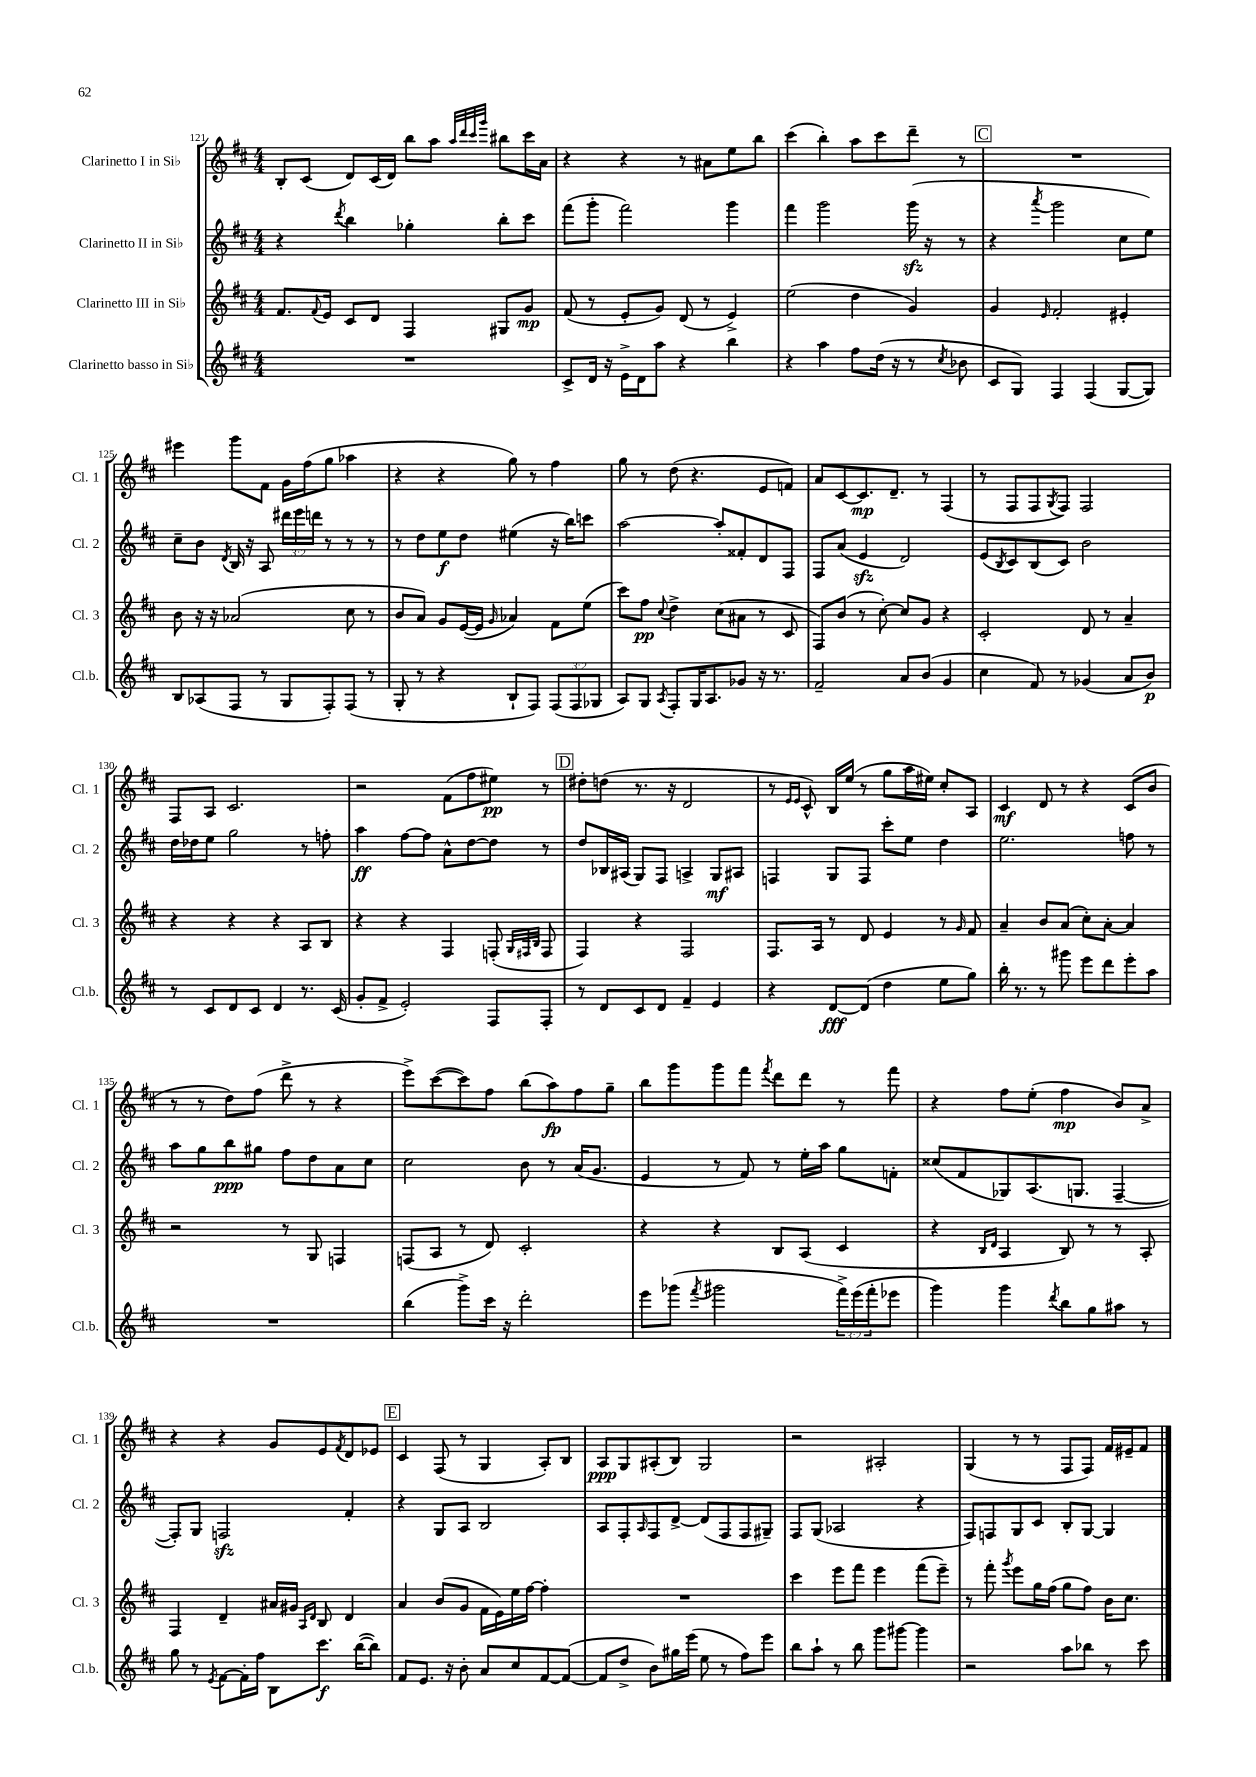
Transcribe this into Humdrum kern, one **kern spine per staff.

**kern	**kern	**kern	**kern
*staff4	*staff3	*staff2	*staff1
*clefG2	*clefG2	*clefG2	*clefG2
*k[f#c#]	*k[f#c#]	*k[f#c#]	*k[f#c#]
*M4/4	*M4/4	*M4/4	*M4/4
1r	8.f#	4r	8B'
.	.	.	(8c#
.	8qqf#	.	.
.	16e	.	.
.	.	8qddd	.
.	8c#	4bb	8d)
.	8d	.	(16c#
.	.	.	16d)
.	4F#	4gg-'	8bb
.	.	.	8aa
.	.	.	32qqaa
.	.	.	32qqddd
.	.	.	32qqccc#
.	.	.	32qqggg
.	8G#	8bb'	8bb#
.	8g	8ccc#	16ccc#
.	.	.	16a
=	=	=	=
8c#^	(8f#	(8fff#	4r
16d	8r	8ggg'	.
16r	.	.	.
16e^	8e'	2fff#)	4r
16d	.	.	.
8aa	8g)	.	.
4r	(8d	.	8r
.	8r	.	8a#
4bb	4e^)	4ggg	8ee
.	.	.	8bb
=	=	=	=
4r	(2ee	4fff#	(4ccc#
4aa	.	2ggg	4bb')
8ff#	4dd	.	8aa
(16dd	.	.	8ccc#
16r	.	.	.
8r	4g)	(16ggg	8ddd~
.	.	16r	.
8qcc#	.	.	.
8b-	.	8r	8r
=	=	=	=
8c#	4g	4r	1r
8G)	.	.	.
.	16qqe	8qaaa	.
4F#	2f#'	2ggg	.
(4F#	.	.	.
[8G	4e#'	8cc#	.
8G])	.	8ee)	.
=	=	=	=
8B	8b	8cc#~	4eee#
(8A-	16r	8b	.
.	16r	.	.
.	.	8qd	.
8F#	(2a-	16B	8ggg
.	.	16r	.
8r	.	8A	8f#
8G	.	24ddd#	16g
.	.	24eee	.
.	.	.	(16ff#
.	.	24ddd	.
8F#')	.	8r	8gg
(8F#	8cc#	8r	4aa-
8r	8r	8r	.
=	=	=	=
8G'	8b	8r	4r
8r	8a)	8dd	.
4r	8g	8ee	4r
.	([16e	8dd	.
.	16e]	.	.
.	16qqg	.	.
8B`	4a-)	(4ee#	8gg)
8F#)	.	.	8r
(12F#	8f#	16r	4ff#
.	.	16bb)	.
12F#	.	.	.
.	(8ee	8ccc	.
12G-	.	.	.
=	=	=	=
8A)	8ccc#)	[2aa	8gg
8G	8ff#	.	8r
8qA	8qqcc#	.	.
8F#'	4dd^	.	(8dd
16G	.	.	4.r
8.A	.	.	.
.	(8cc#	8aa']	.
8g-	8a#	8f##'	.
16r	8r	8d	8e
8.r	.	.	.
.	8c#	8F#	8f)
=	=	=	=
2f#~	8F#)	8F#	8a
.	(8b	(8a	[8c#
.	8r	4e	8.c#]
.	[8cc#')	.	.
.	.	.	8.d~
8a	8cc#]	2d)	.
(8b	8g	.	8r
4g	4r	.	(4F#
=	=	=	=
4cc#	2c#'	(8e	8r
.	.	8qB	.
.	.	8c#)	8F#
8f#)	.	(8B	8F#
.	.	.	8qG
8r	.	8c#)	8F#)
(4g-	8d	2b	2F#
.	8r	.	.
8a	4a~	.	.
8b)	.	.	.
=	=	=	=
8r	4r	16dd	8F#
.	.	16dd-	.
8c#	.	8ee	8A
8d	4r	2gg	2.c#
8c#	.	.	.
4d	4r	.	.
8.r	8A	8r	.
.	8B	8ff'	.
(16c#	.	.	.
=	=	=	=
8g'	4r	4aa	2r
8f#^	.	.	.
2e')	4r	[8ff#	.
.	.	8ff#]	.
.	4F#	8a^^	(8f#
.	.	[8dd	8ff#
8F#	(8F'	8dd]	8ee#)
.	32qqG	.	.
.	32qqF#	.	.
.	32qqB	.	.
8F#'	8F#	8r	8r
=	=	=	=
8r	4F#)	8dd	8dd#'
8d	.	16B-	(8dd
.	.	(16A#	.
8c#	4r	8G)	8.r
8d	.	8F#	.
.	.	.	16r
4f#~	2F#	4A^	2d
4e	.	8G	.
.	.	8A#	.
=	=	=	=
4r	8.F#	4F	8r
.	.	.	16qqe
.	.	.	16qqe
.	.	.	8c#^^)
.	16A	.	.
[8d	8r	8G	16B
.	.	.	(16ee
(8d]	8d	8F	8r
4dd	4e	8ccc#'	8gg
.	.	8ee	16aa
.	.	.	16ee#)
8ee	8r	4dd	8cc#'
.	16qqg	.	.
8gg)	8f#	.	8A
=	=	=	=
16bb'	4a~	2.ee	4c#
8.r	.	.	.
8r	8b	.	8d
8ggg#	(8a	.	8r
8eee	8cc#')	.	4r
8ddd	[8a'	.	.
8eee'	4a]	8ff	(8c#
8aa	.	8r	8b
=	=	=	=
1r	2r	8aa	8r
.	.	8gg	8r
.	.	8bb	8dd)
.	.	8gg#	(8ff#
.	8r	8ff#	8ddd^
.	8G	8dd	8r
.	4F	8a	4r
.	.	8cc#	.
=	=	=	=
(4bb	(8F	2cc#	8eee^)
.	8A	.	([8ccc#
8ggg^)	8r	.	8ccc#])
16ccc#	8d)	.	8ff#
16r	.	.	.
2ddd'	2c#'	8b	(8bb
.	.	8r	8aa)
.	.	(16a	8ff#
.	.	8.g	.
.	.	.	8gg~
=	=	=	=
8eee	4r	4e	8bb
(8ggg-	.	.	8ggg
8qfff#	.	.	.
2ggg#	4r	8r	8ggg
.	.	8f#)	8fff#
.	.	.	8qfff#
.	8B	8r	8ddd
.	(8A	16ee'	8ddd
.	.	16aa	.
24fff#^)	4c#	8gg	8r
(24eee	.	.	.
24fff#'	.	.	.
8eee-	.	8f'	8fff#
=	=	=	=
4ggg)	4r	(8cc##	4r
.	.	8f#	.
.	16qqB	.	.
.	16qqd	.	.
4ggg	4A	8G-)	8ff#
.	.	(8.A	(8ee'
8qddd	.	.	.
8bb	8B)	.	4ff#
.	.	8.G	.
8gg	8r	.	.
8aa#	8r	[4F#~	8b)
8r	8A'	.	8a^
=	=	=	=
8gg	4F#	8F#'])	4r
8r	.	8G	.
8qe	.	.	.
[8f#	4d~	2F	4r
16f#']	.	.	.
16ff#	.	.	.
8B	16a#	.	8g
.	16g#	.	.
.	16qqA	.	.
.	16qqd	.	.
8.ccc#	8B	.	8e
.	.	.	8qf#
.	4d	4f#'	8d
([16bb	.	.	.
8bb])	.	.	8e-
=	=	=	=
8f#	4a	4r	4c#
8.e	.	.	.
.	(8b	8G	(8F#
16r	.	.	.
8b'	8g	8A	8r
8a	16f#	2B	4G
.	16e)	.	.
8cc#	16ee	.	.
.	[16ff#	.	.
[8f#	4ff#']	.	8A')
(8f#_	.	.	8B
=	=	=	=
8f#]	1r	8A	8A
8dd^	.	8F#'	8G
.	.	16qqA	.
8b)	.	8F#	(8A#'
16gg#	.	[8d^	8B)
(16eee	.	.	.
8ee	.	(8d]	2G
8r	.	8F#	.
8ff#)	.	8F#	.
8eee	.	8G#~)	.
=	=	=	=
8bb	4ccc#	8F#	2r
8aa`	.	(8G	.
8r	8eee	2A-	.
8bb	8fff#	.	.
8ggg	4eee	.	2A#'
[8ggg#	.	.	.
4ggg#]	(8fff#	4r	.
.	8eee~)	.	.
=	=	=	=
2r	8r	8F#)	(4G
.	8fff#'	8F	.
.	8qggg	.	.
.	8eee	8G	8r
.	16gg	8c#	8r
.	(16ff#	.	.
8aa	8gg	8B'	8F#
8bb-	8ff#)	[8G	8F#)
8r	16b	4G]	16f#
.	8.cc#	.	16e#~
8ccc#	.	.	8f#
==	==	==	==
*-	*-	*-	*-
